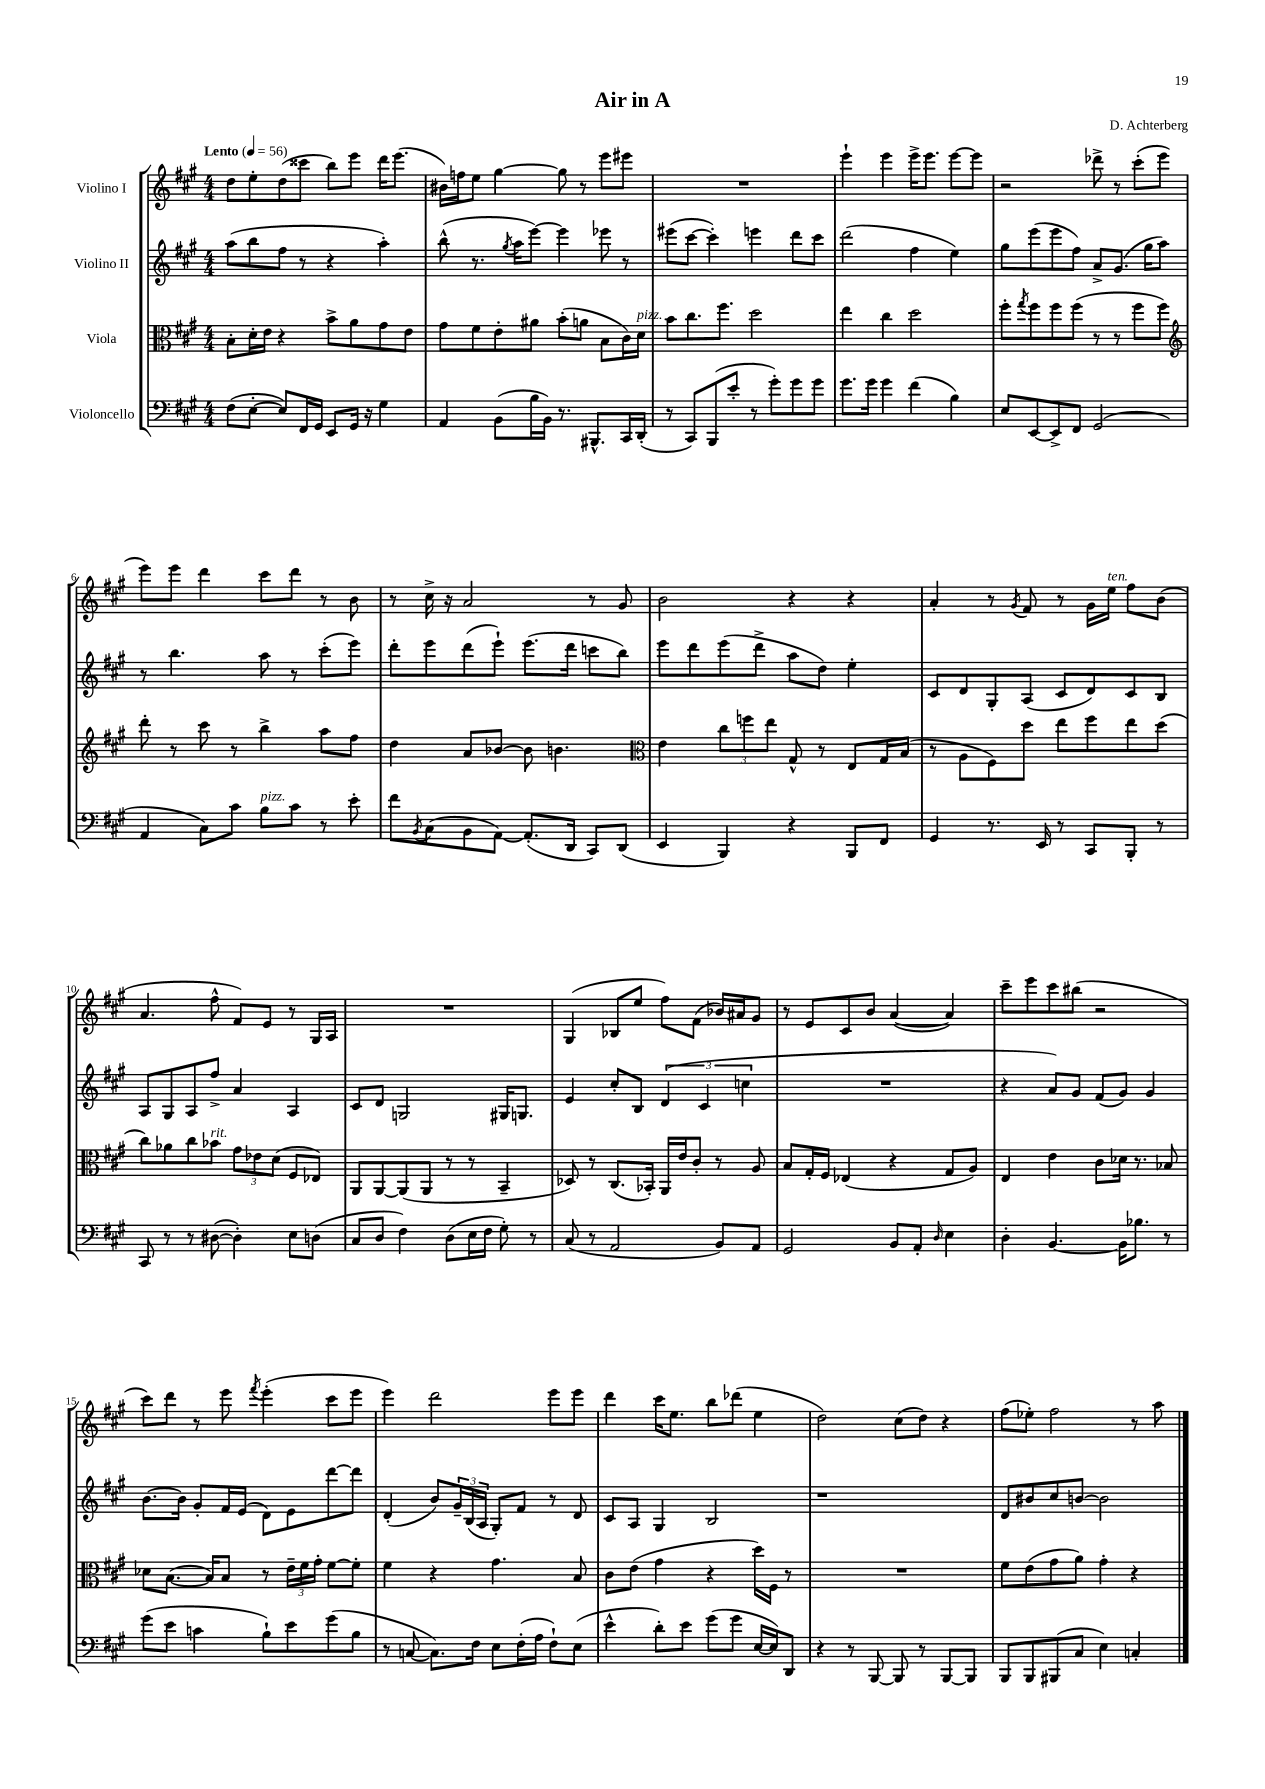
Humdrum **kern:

**kern	**kern	**kern	**kern
*part4	*part3	*part2	*part1
*staff4	*staff3	*staff2	*staff1
*I"Violoncello	*I"Viola	*I"Violino II	*I"Violino I
*clefF4	*clefC3	*clefG2	*clefG2
*k[f#c#g#]	*k[f#c#g#]	*k[f#c#g#]	*k[f#c#g#]
*M4/4	*M4/4	*M4/4	*M4/4
*MM56	*MM56	*MM56	*MM56
=1	=1	=1	=1
!	!	!	!LO:TX:a:B:t=Lento
(8F#\L	8B'\L	(8aa\L	8dd\L
[8E'\J	16d'\L	8bb\	8ee'\
.	16e\JJ	.	.
8E/L])	4r	8ff#\J	(8dd\
16FF#/L	.	8r	8ccc##X\J
16GG#/JJ	.	.	.
8EE/L	8b^\L	4r	8bb\L)
16GG#/Jk	8a\	.	8eee\J
16r	.	.	.
4G#\	8g#\	4aa'\)	16ddd\KL
.	.	.	(8.eee\J
.	8e\J	.	.
=2	=2	=2	=2
4AA/	8g#\L	(8bb^^\	16b#X\LL)
.	.	.	16ffn\J
.	8f#\	8.r	8ee\J
(8BB\L	8e'\	.	[4gg#\
.	.	8qgg#/	.
.	.	16aa\KL	.
16B\L	8a#X\J	[8eee\J)	.
16BB\JJ)	.	.	.
8.r	(8b'\L	4eee\]	8gg#\]
.	8an\J	.	8r
8.BBB#X^^/L	.	.	.
.	8B\L	8eee-X\	8eee\L
16CC#/L	16c#\L)	8r	8eee#X\J
!	!LO:TX:a:i:t=pizz.	!	!
(16DD'/JJ	16d\JJ	.	.
=3	=3	=3	=3
8r	8b\L	(8eee#X\L	1r
8CC#/L)	8.cc#\	[8ccc#\J	.
(8BBB/	.	4ccc#'\])	.
.	8.ff#\J	.	.
8e'/J	.	.	.
8r	2dd\	4eeen\	.
8g#'\L)	.	.	.
8g#\	.	8ddd\L	.
8g#\J	.	8ccc#\J	.
=4	=4	=4	=4
8.g#\L	4ee\	(2ddd\	4eee`\
16g#\Jk	.	.	.
4g#\	4cc#\	.	4eee\
(4f#\	2dd\	4ff#\	16eee^\KL
.	.	.	8.eee\J
4B\)	.	4ee\)	[8eee\L
.	.	.	8eee\J]
=5	=5	=5	=5
8E/L	8ff#'\L	8gg#\L	2r
.	8qgg#/	.	.
[8EE/	8ff#\	(8eee\	.
8EE^/]	8ff#\	8eee\	.
8FF#/J	(8ff#\J	8ff#\J)	.
(2GG#/	8r	8a^/L	8ddd-X^\
.	8r	(8.g#/J	8r
.	8ff#\L	.	(8ccc#'\L
.	.	16gg#\KL	.
.	8ff#\J)	8aa\J)	8eee\J
!!LO:LB:g=z
=6	=6	=6	=6
*	*clefG2	*	*
4AA/	8ddd'\	8r	8eee\L)
.	8r	4.bb\	8eee\J
8C#\L)	8ccc#\	.	4ddd\
8c#\J	8r	.	.
!LO:TX:a:i:t=pizz.	!	!	!
8B\L	4bb^\	8aa\	8ccc#\L
8c#\J	.	8r	8ddd\J
8r	8aa\L	(8ccc#'\L	8r
8e'\	8ff#\J	8eee\J)	8b\
=7	=7	=7	=7
8f#\L	4dd\	8ddd'\L	8r
8qBB/	.	.	.
(8C#\	.	8eee\	16cc#^\
.	.	.	16r
8BB\	8a/L	(8ddd\	2a/
[8AA\J)	[8b-X/J	8eee`\J)	.
(8.AA'/L]	8b-\]	(8.eee\L	.
.	4.bn\	.	.
16DD/Jk	.	16ddd\Jk	.
8CC#/L)	.	8cccn\L	8r
(8DD/J	.	8bb\J)	8g#/
=8	=8	=8	=8
*	*clefC3	*	*
4EE/	4e\	8eee\L	2b\
.	.	8ddd\	.
4BBB/)	12cc#\L	(8eee\	.
.	12ffn\	.	.
.	.	8ddd^\J	.
.	12ee\J	.	.
4r	8G#^^/	8aa\L	4r
.	8r	8dd\J)	.
8BBB/L	8E/L	4ee'\	4r
8FF#/J	16G#/L	.	.
.	(16B/JJ	.	.
=9	=9	=9	=9
4GG#/	8r	8c#/L	4a'/
.	8A\L	8d/	.
8.r	8F#\)	8G#'/	8r
.	.	.	8qg#/
.	8dd\J	(8A/J	8f#/
16EE/	.	.	.
8r	8ee\L	8c#/L	8r
8CC#/L	8ff#\	8d/)	16g#\LL
!	!	!	!LO:TX:a:i:t=ten.
.	.	.	16ee\JJ
8BBB'/J	8ee\	8c#/	8ff#\L
8r	(8dd\J	8B/J	(8b\J
!!LO:LB:g=z
=10	=10	=10	=10
8CC#/	8cc#\L)	8A/L	4.a/
8r	8a-X\	8G#/	.
8r	8cc#\	8A/	.
!	!LO:TX:a:i:t=rit.	!	!
([8D#X\	8b-X\J	8ff#^/J	8ff#^^\
4D#'\])	12g#\L	4a/	8f#/L)
.	12e-X\	.	.
.	.	.	8e/J
.	(12d\J	.	.
8E\L	8F#/L	4A/	8r
(8Dn\J	8E-X/J)	.	16G#/LL
.	.	.	16A/JJ
=11	=11	=11	=11
8C#/L	8AA/L	8c#/L	1r
8D/J	[8AA/	8d/J	.
4F#\)	(8AA/]	2Gn/	.
.	8AA/J	.	.
(8D\L	8r	.	.
16E\L	8r	.	.
16F#\JJ	.	.	.
8G#'\)	4BB~/	16G#X/KL	.
.	.	8.Gn/J	.
8r	.	.	.
=12	=12	=12	=12
(8C#/	8D-X/)	4e/	(4G#/
8r	8r	.	.
2AA/	(8.C#/L	8cc#'/L	8B-X/L
.	.	8B/J	8ee/J
.	16BB-X'/Jk)	.	.
.	16AA/LL	(6d/	8ff#\L)
.	16e/J	.	.
.	8c#'/J	.	(8f#\J
.	.	6c#/	.
8BB/L)	8r	.	16b-X/LL)
.	.	.	16a#X/J
.	.	6ccn\	.
8AA/J	8A/	.	8g#/J
=13	=13	=13	=13
2GG#/	8B/L	1r	8r
.	16G#'/L	.	8e/L
.	16F#/JJ	.	.
.	(4E-X/	.	8c#/
.	.	.	8b/J
8BB/L	4r	.	([4a/
8AA'/J	.	.	.
16qqD/	.	.	.
4E\	8G#/L	.	4a/])
.	8A/J)	.	.
=14	=14	=14	=14
4D'\	4E/	4r	8ccc#~\L
.	.	.	8eee\
[4.BB/	4e\	8a/L)	8ccc#\
.	.	8g#/J	(8bb#X\J
.	8c#\L	(8f#/L	2r
16BB\KL]	16d-X\Jk	8g#/J)	.
8.B-X\J	8.r	.	.
.	.	4g#/	.
8r	8B-X/	.	.
!!LO:LB:g=z
=15	=15	=15	=15
(8g#\L	8d-X\L	[8.b\L	8ccc#\L)
8e\J	([8.B\J	.	8ddd\J
.	.	16b\Jk]	.
4cn\	.	8g#'/L	8r
.	16B/KL])	.	.
.	8B/J	16f#/L	8eee\
.	.	(16e/JJ	.
.	.	.	8qfff#/
8B`\L)	8r	8d\L)	(4eee'\
8e\	24e~\LL	8e\	.
.	24f#\	.	.
.	24g#'\JJ	.	.
(8g#\	[8f#\L	[8ddd\	8ccc#\L
8B\J	8f#'\J]	8ddd\J]	8eee\J
=16	=16	=16	=16
8r	4f#\	(4d'/	4eee\)
[8Cn/	.	.	.
8.C\L])	4r	8b/L)	2ddd\
.	.	24g#~/L	.
.	.	(24B/	.
16F#\Jk	.	.	.
.	.	24A/JJ	.
8E\L	4.g#\	8G#'/L)	.
(16F#'\L	.	8f#/J	.
16A\JJ	.	.	.
8F#`\L)	.	8r	8eee\L
(8E\J	8B/	8d/	8eee\J
=17	=17	=17	=17
4e^^\	8c#\L	8c#/L	4ddd\
.	(8e\J	8A/J	.
8d'\L)	4g#\	4G#/	16ccc#\KL
.	.	.	8.ee\J
8e\J	.	.	.
(8g#\L	4r	2B/	8bb\L
8g#\J	.	.	(8ddd-X\J
[16E/LL	16dd\LL)	.	4ee\
16E/J])	16F#\JJ	.	.
8DD/J	8r	.	.
=18	=18	=18	=18
4r	1r	1r	2dd\)
8r	.	.	.
[8BBB/	.	.	.
8BBB/]	.	.	(8cc#\L
8r	.	.	8dd\J)
[8BBB/L	.	.	4r
8BBB/J]	.	.	.
=19	=19	=19	=19
8BBB/L	8f#\L	8d/L	(8ff#\L
8BBB/	(8e\	8b#X/	8ee-X'\J)
(8BBB#X/	8g#\	8cc#/	2ff#\
8C#/J	8a\J)	[8bn/J	.
4E\)	4g#'\	2b\]	.
4Cn'/	4r	.	8r
.	.	.	8aa\
==	==	==	==
*-	*-	*-	*-
